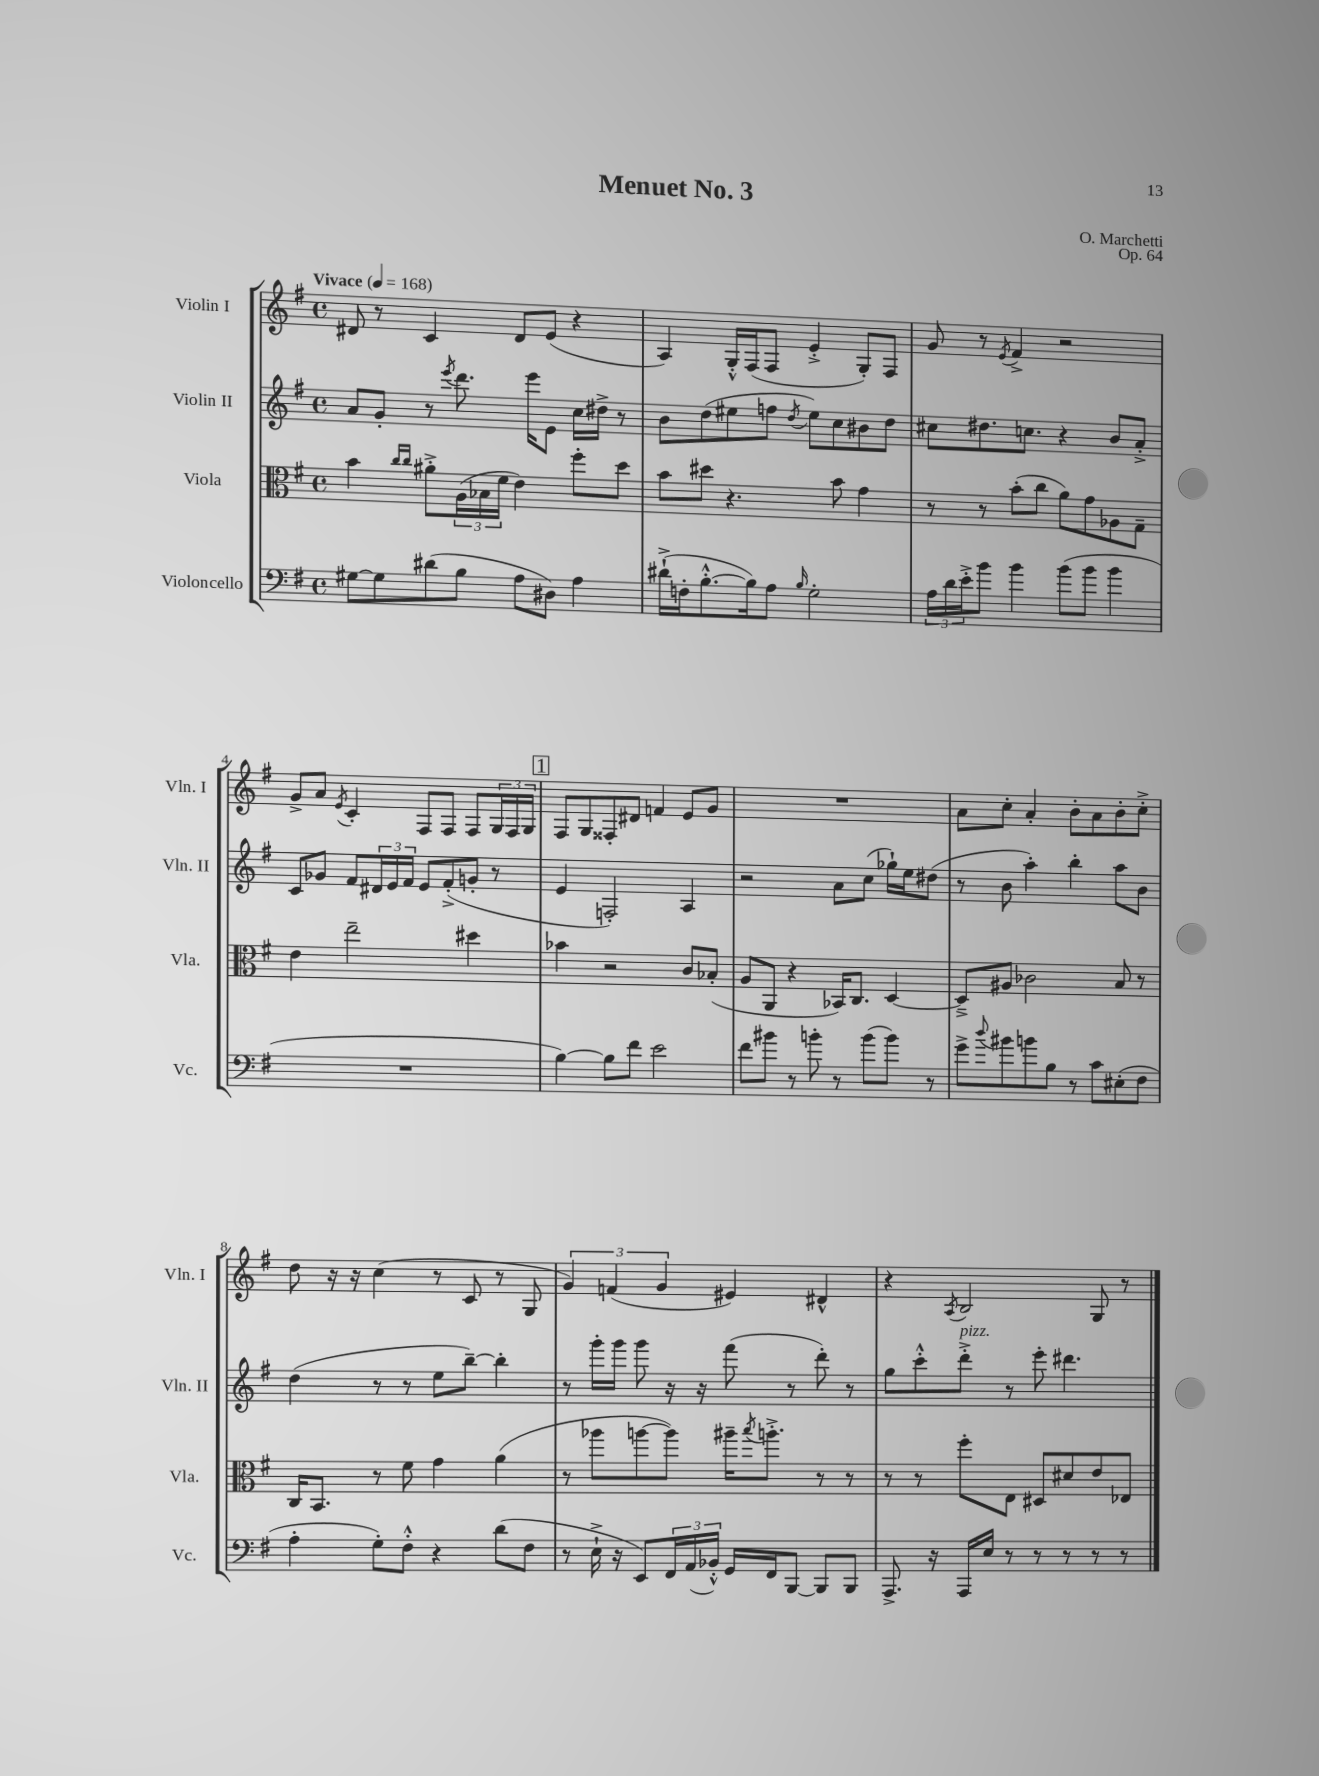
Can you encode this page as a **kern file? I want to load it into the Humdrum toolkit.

**kern	**kern	**kern	**kern
*staff4	*staff3	*staff2	*staff1
*clefF4	*clefC3	*clefG2	*clefG2
*k[f#]	*k[f#]	*k[f#]	*k[f#]
*M4/4	*M4/4	*M4/4	*M4/4
*met(c)	*met(c)	*met(c)	*met(c)
*MM168	*MM168	*MM168	*MM168
[8G#\L	4b\	8a/L	8d#/
8G#\]	.	8g'/J	8r
.	16qqcc/LL	.	.
.	16qqcc/JJ	.	.
(8d#\	8a#'^\L	8r	4c/
.	.	8qeee/	.
8B\J	(24A\L	8.ddd\	.
.	24B-\	.	.
.	24f#\JJ	.	.
8A\L	4e\)	.	8d#/L
.	.	16eee\LK	.
8D#\J)	.	8e\J	(8e/J
4A\	8ff#'\L	16cc\LL	4r
.	.	16dd#^\JJ	.
.	8dd\J	8r	.
=	=	=	=
(16d#`^\LL	8b\L	8b\L	4A/)
16F'\J	.	.	.
[8.B'^^\	8dd#\J	(8dd\	.
.	4.r	8ee#\	16G'^^/LL
16B\]k)	.	.	(16F#/J
8A\J	.	8ff\J	8F#/J
16qqB/	.	8qdd/	.
2G'\	.	8ee#\L)	4e'^/
.	8b\	8cc\	.
.	4g\	8b#\	8G'/L)
.	.	8dd\J	8F#/J
=	=	=	=
24A\LL	8r	8cc#\L	8g/
24d\	.	.	.
24e'^\J	.	.	.
8b\J	8r	8.dd#\	8r
.	.	.	8qe/
4b\	(8b'\L	.	4f#^/
.	.	8.cc\J	.
.	8cc\J	.	.
(8b\L	8a\L)	4r	2r
8b\J	8g\	.	.
4b\	8A-\	8b/L	.
.	8G~\J	8a'^/J	.
=	=	=	=
1r	4e\	8c/L	8g^/L
.	.	8g-/J	8a/J
.	.	.	8qe/
.	2ee~\	8f#/L	4c'/
.	.	24d#/L	.
.	.	24e/	.
.	.	24f#/JJ	.
.	.	8e/L	8F#/L
.	.	(8f#'^/	8F#/J
.	4dd#\	8g'/J	8F#/L
.	.	8r	24G/L
.	.	.	24F#/
.	.	.	24G/JJ
=	=	=	=
[4B\)	4b-\	4e/	8F#/L
.	.	.	8G/
8B\]L	2r	2F'/)	8F##'/
8f#\J	.	.	8d#/J
2e\	.	.	4f/
.	8c/L	4A/	8e/L
.	(8B-'/J	.	8g/J
=	=	=	=
8f#\L	8A/L	2r	1r
8b#\J	8AA/J	.	.
8r	4r	.	.
8b'\	.	.	.
8r	16BB-/LK)	8a\L	.
.	8.C/J	.	.
(8b\L	.	(8cc\J	.
8b\J)	[4D/	16gg-`\LL)	.
.	.	16ee\J	.
8r	.	(8dd#\J	.
=	=	=	=
8g^\L	8D~^/]L	8r	8a\L
8qqdd/	.	.	.
8b#\	8A#/J	8b\	8cc'\J
8b\	2c-\	4aa'\)	4a'/
8B\J	.	.	.
8r	.	4bb'\	8b'\L
8c\L	.	.	8a\
(8E#'\	8B/	8aa\L	8b'\
8F#\J	8r	8b\J	8cc'^\J
=	=	=	=
4A'\	16C/LK	(4dd\	8dd\
.	8.BB/J	.	.
.	.	.	16r
.	.	.	16r
8G'\L)	8r	8r	(4cc\
8F#'^^\J	8f#\	8r	.
4r	4g\	8ee\L	8r
.	.	[8bb~\J)	8c/
(8d\L	(4a\	4bb'\]	8r
8F#\J	.	.	8G/
=	=	=	=
8r	8r	8r	6g/)
16E`^\	8aa-\L	16ggg'\LL	.
.	.	.	(6f/
16r	.	16ggg\JJ	.
8EE/L)	[8aa\	8ggg\	.
.	.	.	6g/
24FF#/L	8aa\]J)	16r	.
(24AA/	.	.	.
.	.	16r	.
24BB-'^^/JJ)	.	.	.
16GG/LL	16aa#~\LK	(8fff#\	4e#/)
.	8qbb/	.	.
16FF#/J	8.aa'^\J	.	.
[8BBB/J	.	8r	.
8BBB/]L	8r	8ddd'\)	4d#^^/
8BBB/J	8r	8r	.
=	=	=	=
8.AAA^/	8r	8gg\L	4r
.	8r	8ccc'^^\	.
16r	.	.	.
.	.	.	8qA/
16AAA/LL	8ff#'\L	8ddd'^\J	2B/
16E/JJ	.	.	.
8r	8E\J	8r	.
8r	8D#/L	8eee'\	.
8r	8d#/	4.ddd#\	.
8r	8e/	.	8G/
8r	8E-/J	.	8r
==	==	==	==
*-	*-	*-	*-
